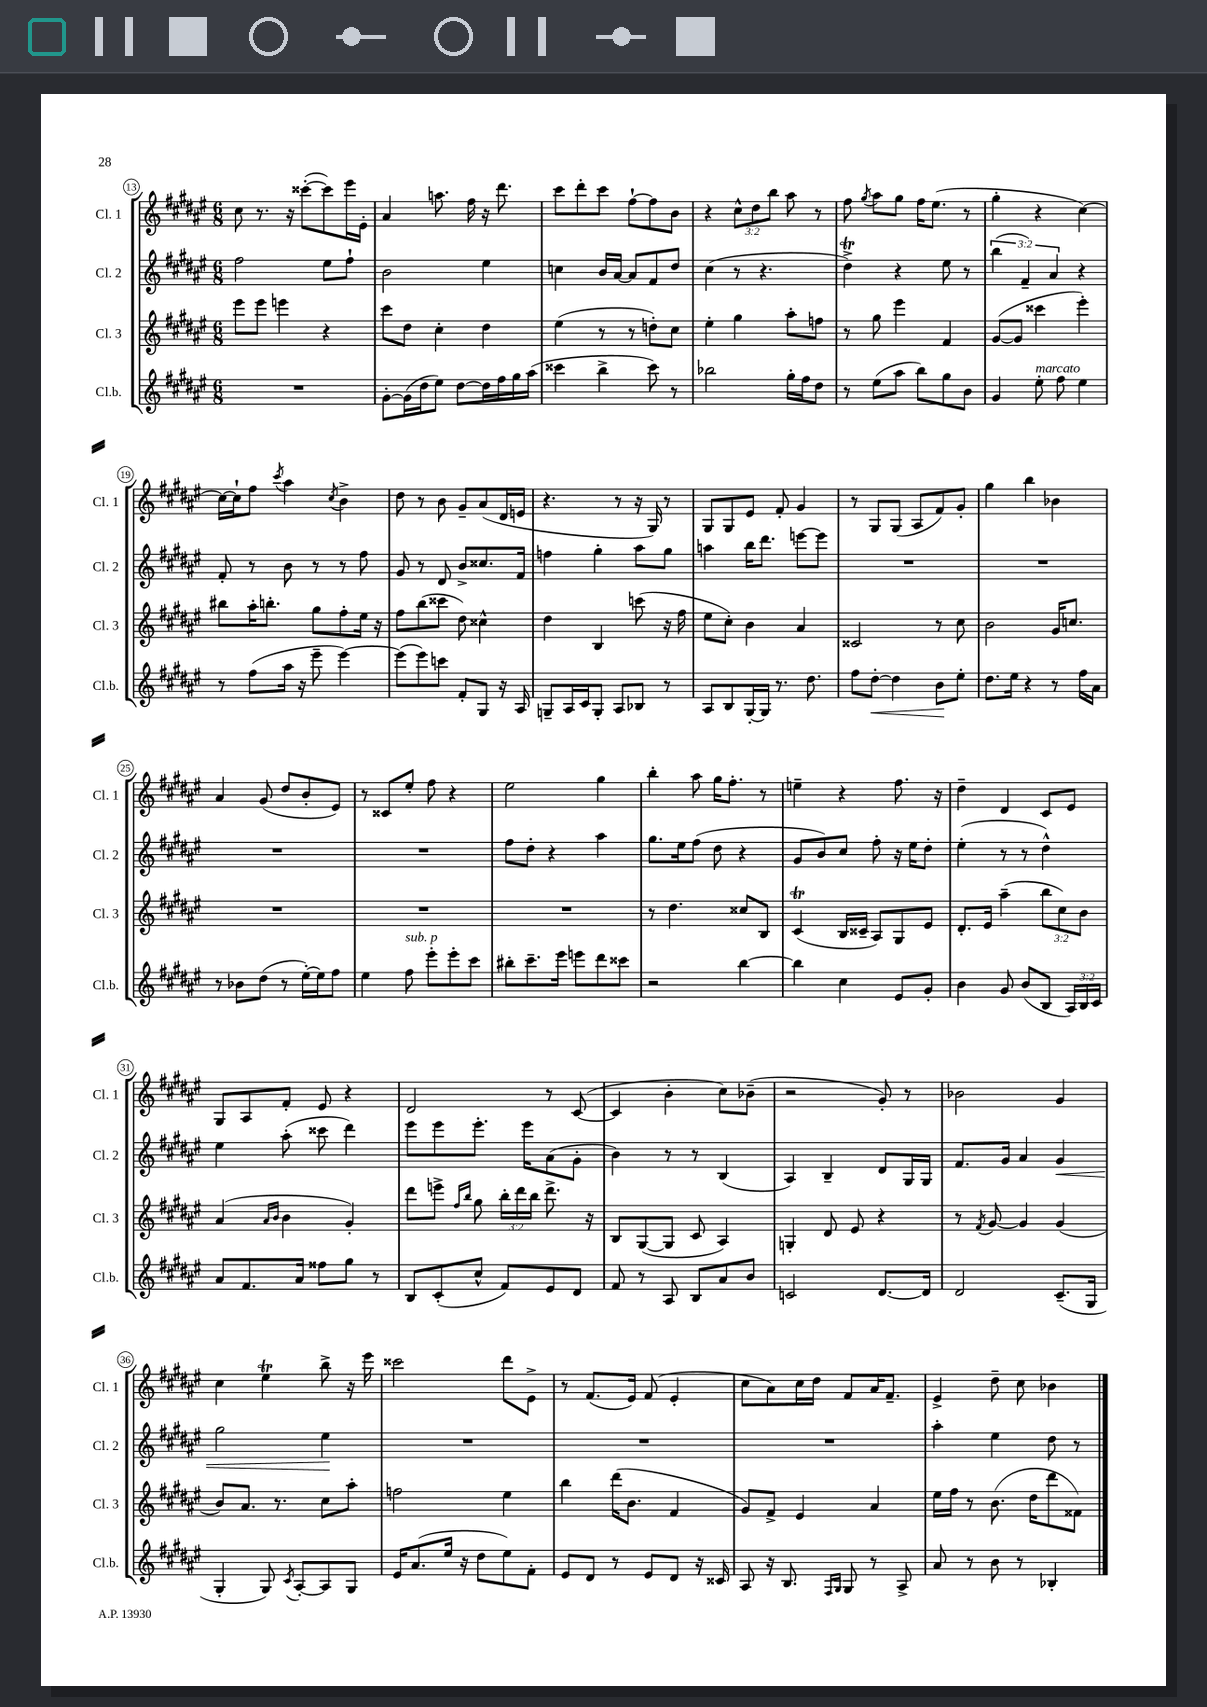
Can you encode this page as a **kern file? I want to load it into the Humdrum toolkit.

**kern	**dynam	**kern	**kern	**dynam	**kern
*part4	*part4	*part3	*part2	*part2	*part1
*staff4	*staff4	*staff3	*staff2	*staff2	*staff1
*I"Cl.b.	*	*I"Cl. 3	*I"Cl. 2	*	*I"Cl. 1
*I'Cl.b.	*	*I'Cl. 3	*I'Cl. 2	*	*I'Cl. 1
*clefG2	*	*clefG2	*clefG2	*	*clefG2
*k[f#c#g#d#a#e#]	*	*k[f#c#g#d#a#e#]	*k[f#c#g#d#a#e#]	*	*k[f#c#g#d#a#e#]
*M6/8	*	*M6/8	*M6/8	*	*M6/8
=13	=13	=13	=13	=13	=13
2.r	.	8eee#\L	2ff#\	.	8cc#\
.	.	8eee#\J	.	.	8.r
.	.	4eeen\	.	.	.
.	.	.	.	.	16r
.	.	.	.	.	([8ccc##X'\L
.	.	4r	8ee#\L	.	8ccc##\])
.	.	.	8ff#`\J	.	16eee#\L
.	.	.	.	.	16e#'\JJ
=14	=14	=14	=14	=14	=14
[8g#'\L	.	8ccc#\L	2b\	.	4a#/
(16g#\L]	.	8dd#\J	.	.	.
16dd#\J	.	.	.	.	.
8ee#\J)	.	4cc#'\	.	.	8.aan\
[8dd#\L	.	.	.	.	.
.	.	.	.	.	16ff#\
16dd#\L]	.	4dd#\	4ee#\	.	16r
16ff#\	.	.	.	.	8.ddd#\
16gg#\	.	.	.	.	.
(16aa#\JJ	.	.	.	.	.
=15	=15	=15	=15	=15	=15
4ccc##X\	.	(4ee#\	4ccn\	.	8ccc#\L
.	.	.	.	.	8ddd#'\
4bb^\	.	8r	16b/LL	.	8ccc#\J
.	.	.	[16a#/JJ	.	.
.	.	8r	8a#/L]	.	[8ff#`\L
8ccc##\)	.	8ddn'\L)	8f#/	.	8ff#\]
8r	.	8cc#\J	8dd#/J	.	8b\J
=16	=16	=16	=16	=16	=16
2bb-X\	.	4ee#'\	(4cc#\	.	4r
.	.	4gg#\	8r	.	12cc#^^\L
.	.	.	.	.	12dd#\
.	.	.	4.r	.	.
.	.	.	.	.	12bb\J
16gg#'\LL	.	8aa#'\L	.	.	8aa#\
16ff#\J	.	.	.	.	.
8dd#\J	.	8ffn\J	.	.	8r
=17	=17	=17	=17	=17	=17
8r	.	8r	4dd#T^\)	.	8ff#\
.	.	.	.	.	8qgg#/
(8ee#\L	.	8gg#\	.	.	8aa#\L
8aa#\J	.	4eee#\	4r	.	8gg#\J
8bb\L)	.	.	.	.	16ff#\KL
.	.	.	.	.	(8.ee#\J
8gg#\	.	4f#/	8ee#\	.	.
8b\J	.	.	8r	.	8r
=18	=18	=18	=18	=18	=18
4g#/	.	([8g#/L	(6bb\	.	4gg#'\
.	.	8g#/J]	.	.	.
.	.	.	6f#~/)	.	.
!LO:TX:a:i:t=marcato	!	!	!	!	!
8ee#'\	.	4ccc##X\	.	.	4r
.	.	.	6a#/	.	.
8ff#\	.	.	.	.	.
4ee#\	.	4eee#'\)	4r	.	[4cc#\)
!!LO:LB:g=z
=19	=19	=19	=19	=19	=19
8r	.	8bb#X\L	8f#'/	.	16cc#\LL_
.	.	.	.	.	16cc#`\J]
(8ff#\L	.	16aa#'\K	8r	.	8ff#\J
.	.	8.bbn'\J	.	.	.
.	.	.	.	.	8qccc#/
16aa#\Jk	.	.	8b\	.	4aa#\
16r	.	.	.	.	.
8eee#~\	.	8gg#\L	8r	.	.
.	.	.	.	.	8qcc#/
[4eee#\)	.	8ff#'\	8r	.	4b^\
.	.	16ee#\Jk	8ff#\	.	.
.	.	16r	.	.	.
=20	=20	=20	=20	=20	=20
(8eee#\L]	.	8ff#\L	8g#/	.	8dd#\
8eee#\)	.	(8bb\	8r	.	8r
8cccn\J	.	8ccc##X\J	8d#/	.	8b\
8f#'/L	.	8dd#\)	8b^/L	.	8g#~/L
8G#/J	.	4cc##X^^\	8.cc##X/	.	(8a#/
16r	.	.	.	.	16d#/L
16A#/	.	.	16f#/Jk	.	16en/JJ
=21	=21	=21	=21	=21	=21
8Gn~/L	.	4dd#\	4ffn\	.	4.r
16A#/L	.	.	.	.	.
16c#/J	.	.	.	.	.
8G'/J	.	4B/	4gg#'\	.	.
8A#/L	.	.	.	.	8r
8B-X/J	.	(8cccn\	8aa#\L	.	16r
.	.	.	.	.	16G#/)
8r	.	16r	8gg#\J	.	8r
.	.	16ff#\	.	.	.
=22	=22	=22	=22	=22	=22
8A#/L	.	8ee#\L	4aan\	.	8G#/L
8B/	.	8cc#'\J)	.	.	8G#/
[16G#'/L	.	4b\	16bb\KL	.	8e#/J
16G#/JJ]	.	.	8.ddd#\J	.	.
8.r	.	.	.	.	8f#'/
.	.	4a#/	[8eeen\L	.	4g#/
8.dd#\	.	.	.	.	.
.	.	.	8eee\J]	.	.
=23	=23	=23	=23	=23	=23
8ff#\L	.	2c##X/	2.r	.	8r
!	!LO:HP:b	!	!	!	!
[8dd#'\J	<	.	.	.	8G#/L
4dd#\]	.	.	.	.	(8G#/J
.	.	.	.	.	8A#/L
8b\L	.	8r	.	.	8f#/)
8ee#'\J	[	8cc#\	.	.	8g#'/J
=24	=24	=24	=24	=24	=24
8.dd#\L	.	2b\	2.r	.	4gg#\
16ee#\Jk	.	.	.	.	.
4r	.	.	.	.	4bb\
8r	.	16g#/KL	.	.	4b-X\
.	.	8.ccn/J	.	.	.
16ff#\LL	.	.	.	.	.
16a#\JJ	.	.	.	.	.
!!LO:LB:g=z
=25	=25	=25	=25	=25	=25
8r	.	2.r	2.r	.	4a#/
8b-X\L	.	.	.	.	.
(8dd#\J	.	.	.	.	(8g#/
8r	.	.	.	.	8dd#/L
[16ee#'\LL)	.	.	.	.	8b'/
16ee#\J]	.	.	.	.	.
8ff#\J	.	.	.	.	8e#/J)
=26	=26	=26	=26	=26	=26
4ee#\	.	2.r	2.r	.	8r
.	.	.	.	.	8c##X/L
!LO:TX:a:i:t=sub. p	!	!	!	!	!
8ff#\	.	.	.	.	8ee#'/J
8eee#'\L	.	.	.	.	8ff#\
8eee#'\	.	.	.	.	4r
8ccc#\J	.	.	.	.	.
=27	=27	=27	=27	=27	=27
8bb#X'\L	.	2.r	8ff#\L	.	2ee#\
8.ccc#~\	.	.	8dd#'\J	.	.
.	.	.	4r	.	.
16eee#\Jk	.	.	.	.	.
8eeen\L	.	.	.	.	.
8ddd#\	.	.	4aa#\	.	4gg#\
8ccc##X\J	.	.	.	.	.
=28	=28	=28	=28	=28	=28
2r	.	8r	8.gg#\L	.	4bb'\
.	.	4.dd#\	.	.	.
.	.	.	16ee#\k	.	.
.	.	.	(8ff#\J	.	8aa#\
.	.	.	8dd#\	.	16gg#\KL
.	.	.	.	.	8.ff#'\J
[4bb\	.	8cc##X/L	4r	.	.
.	.	8B/J	.	.	8r
=29	=29	=29	=29	=29	=29
4bb\]	.	(4c#T/	8g#/L	.	4een~\
.	.	.	8b/)	.	.
4cc#\	.	16B/LL	8cc#/J	.	4r
.	.	16c##X~/JJ	.	.	.
.	.	8A#/L)	8ff#'\	.	.
8e#/L	.	8G#/	16r	.	8.ff#\
.	.	.	16ee#\KL	.	.
8g#'/J	.	8e#/J	8dd#'\J	.	.
.	.	.	.	.	16r
=30	=30	=30	=30	=30	=30
4b\	.	8.d#'/L	(4ee#'\	.	4dd#~\
.	.	16e#/Jk	.	.	.
8g#/	.	(4aa#~\	8r	.	4d#/
(8b/L	.	.	8r	.	.
8B/J	.	12bb\L	4dd#^^\)	.	8c#/L
.	.	12cc#\)	.	.	.
24A#/LL)	.	.	.	.	8e#/J
24B/	.	12b\J	.	.	.
24c#/JJ	.	.	.	.	.
!!LO:LB:g=z
=31	=31	=31	=31	=31	=31
8a#/L	.	(4a#/	4ee#\	.	8G#/L
8.f#/	.	.	.	.	8A#/
.	.	16qqa#/LL	.	.	.
.	.	16qqb/JJ	.	.	.
.	.	4b\	(8aa#'\	.	8f#'/J
16a#/Jk	.	.	.	.	.
8ff##X\L	.	.	8ccc##X\	.	8e#/
8gg#\J	.	4g#'/)	4ddd#\)	.	4r
8r	.	.	.	.	.
=32	=32	=32	=32	=32	=32
8B/L	.	8ddd#\L	8eee#\L	.	2d#/
(8c#'/	.	8eeen^\J	8eee#\	.	.
.	.	16qqff#/LL	.	.	.
.	.	16qqbb/JJ	.	.	.
8cc#^^/J	.	8gg#\	8.eee#'\J	.	.
8f#/L)	.	24bb'\LL	.	.	.
.	.	24ddd#\	.	.	.
.	.	.	16eee#\KL	.	.
.	.	24bb\JJ	.	.	.
8e#/	.	8.ddd#^\	(8a#\	.	8r
8d#/J	.	.	8g#'\J	.	([8c#/
.	.	16r	.	.	.
=33	=33	=33	=33	=33	=33
8f#/	.	8B/L	4b\)	.	4c#/]
8r	.	([8G#/	.	.	.
8A#/	.	8G#/J]	8r	.	4b'\
8B/L	.	8c#/	8r	.	.
8a#/	.	4A#/)	(4B/	.	8cc#\L)
8b/J	.	.	.	.	(8b-X~\J
=34	=34	=34	=34	=34	=34
2cn/	.	4Gn'/	4A#/)	.	2r
.	.	8d#/	4B~/	.	.
.	.	8e#/	.	.	.
[8.d#/L	.	4r	8d#/L	.	8g#'/)
.	.	.	16G#/L	.	8r
16d#/Jk]	.	.	16G#/JJ	.	.
=35	=35	=35	=35	=35	=35
2d#/	.	8r	8.f#/L	.	2b-X\
.	.	8qf#/	.	.	.
.	.	[8g#/	.	.	.
.	.	.	16g#/Jk	.	.
.	.	4g#/]	4a#/	.	.
!	!	!	!	!LO:HP:b	!
(8.c#~/L	.	(4g#/	4g#/	<	4g#/
16G#/Jk	.	.	.	.	.
!!LO:LB:g=z
=36	=36	=36	=36	=36	=36
4G#'/	.	8b/L)	2gg#\	.	4cc#\
.	.	8.a#/J	.	.	.
8G#/)	.	.	.	.	4ee#t\
.	.	8.r	.	.	.
8qc#/	.	.	.	.	.
[8A#'/L	.	.	.	.	.
8A#/]	.	8cc#\L	4ee#\	.	8bb^\
8G#/J	.	8aa#'\J	.	.	16r
.	.	.	.	.	16eee#\
.	.	.	.	[	.
=37	=37	=37	=37	=37	=37
16e#/KL	.	2ffn\	2.r	.	2ccc##X\
(8.a#/	.	.	.	.	.
16ee#/Jk	.	.	.	.	.
16r	.	.	.	.	.
8dd#\L	.	.	.	.	.
8ee#\)	.	4ee#\	.	.	8ddd#\L
8f#'\J	.	.	.	.	8e#^\J
=38	=38	=38	=38	=38	=38
8e#/L	.	4bb\	2.r	.	8r
8d#/J	.	.	.	.	(8.f#/L
8r	.	(16ddd#\KL	.	.	.
.	.	8.b\J	.	.	16e#/Jk)
8e#/L	.	.	.	.	(8f#/
8d#/J	.	4f#/	.	.	4e#'/
16r	.	.	.	.	.
16c##X/	.	.	.	.	.
=39	=39	=39	=39	=39	=39
8A#/	.	8g#/L)	2.r	.	8cc#\L
16r	.	8f#^/J	.	.	8a#\)
8.B/	.	.	.	.	.
.	.	4e#/	.	.	16cc#\L
.	.	.	.	.	16dd#\JJ
16qqF#/LL	.	.	.	.	.
16qqG#/JJ	.	.	.	.	.
8G#/	.	.	.	.	8f#/L
8r	.	4a#/	.	.	16a#/K
.	.	.	.	.	8.f#~/J
8A#^/	.	.	.	.	.
=40	=40	=40	=40	=40	=40
8a#/	.	16ee#\LL	4aa#'\	.	4e#^/
.	.	16ff#\JJ	.	.	.
8r	.	8r	.	.	.
8b\	.	(8.b\	4ee#\	.	8dd#~\
8r	.	.	.	.	8cc#\
.	.	16dd#\KL	.	.	.
4B-X'/	.	8ddd#\	8dd#\	.	4b-X\
.	.	8f##X\J)	8r	.	.
==	==	==	==	==	==
*-	*-	*-	*-	*-	*-
